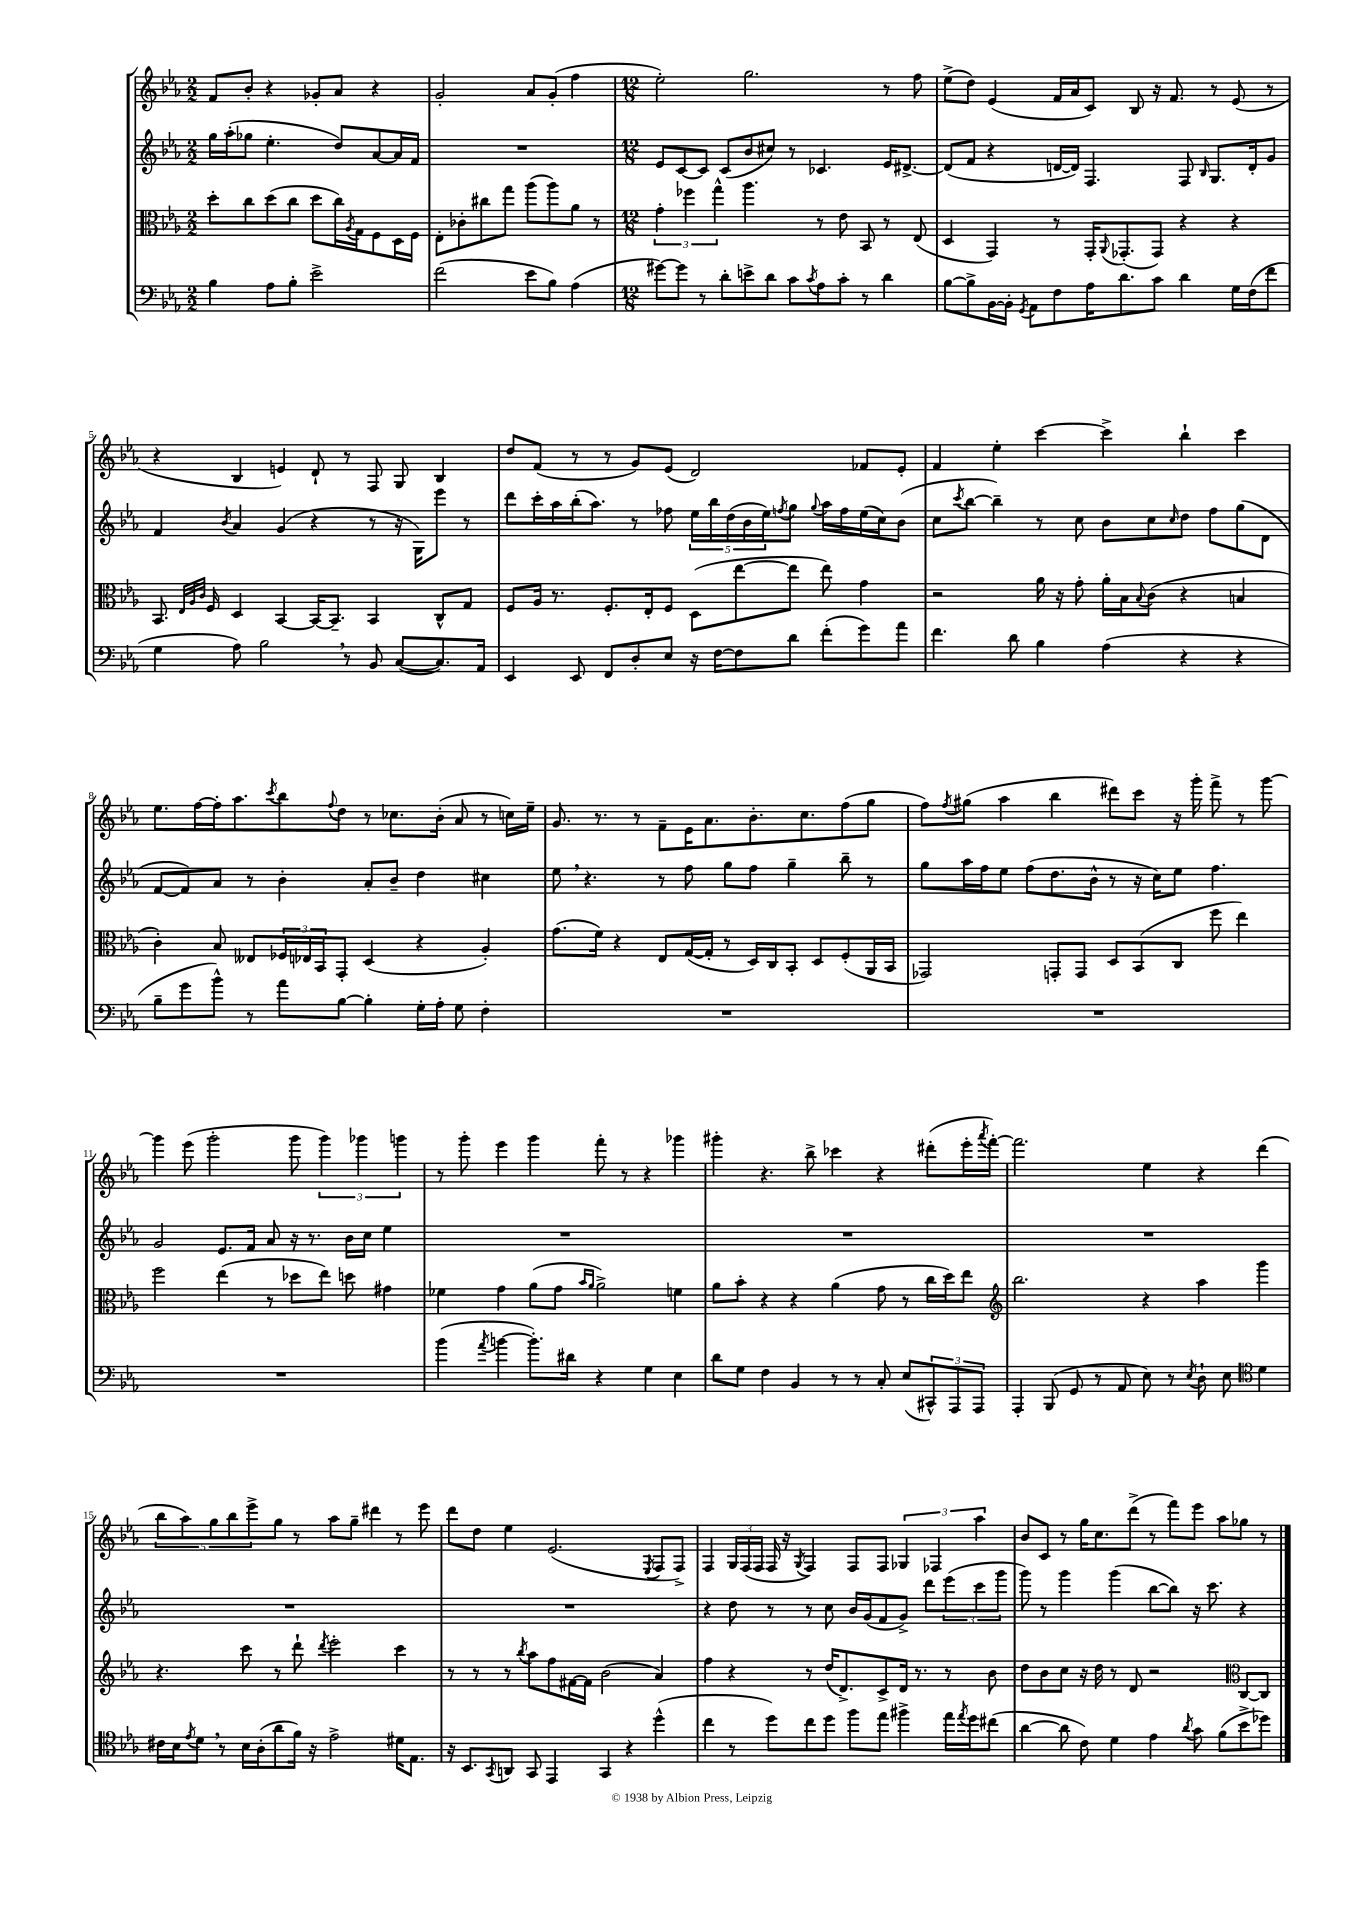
<<
\new StaffGroup <<
\new Staff = "s0" {
    \clef treble \key ees \major \numericTimeSignature \time 2/2
    f'8 bes'8-. r4 ges'8-. aes'8 r4 |
    g'2-. aes'8 g'8-.( f''4 |
    \numericTimeSignature \time 12/8 ees''2-.) g''2. r8 f''8 |
    ees''8->( d''8) ees'4( f'16 aes'16 c'8) bes8 r16 f'8. r8 ees'8( r8 |
    r4 bes4 e'4) d'8-! r8 f8 g8 bes4 |
    d''8 f'8( r8 r8 g'8) ees'8( d'2) fes'8 ees'8-. |
    f'4 ees''4-. c'''4~ c'''4-> bes''4-! c'''4 |
    ees''8. f''16~ f''16-. aes''8. \acciaccatura { c'''8 } bes''8 \appoggiatura { f''8 } d''8 r8 ces''8. bes'16-.( aes'8 r8 c''16) ees''16-- |
    g'8. r8. r8 f'8-- ees'16 aes'8. bes'8.-. c''8. f''8( g''8 |
    f''8) \acciaccatura { f''8 } gis''8( aes''4 bes''4 dis'''8) c'''8 r16 g'''16-. f'''8-> r8 g'''8~ |
    g'''4 ees'''8( g'''2-. g'''8 \tuplet 3/2 { g'''4) ges'''4 g'''4 } |
    r8 g'''8-. ees'''4 g'''4 f'''8-. r8 r4 ges'''4 |
    gis'''4-. r4. bes''8-> ces'''4 r4 dis'''8-.( ees'''16-. \acciaccatura { aes'''8 } f'''16~-.) |
    f'''2. ees''4 r4 d'''4( |
    \tuplet 5/4 { bes''8 aes''8) g''8 bes''8 ees'''8-> } g''8 r8 aes''8 g''8-- dis'''4 r8 ees'''8 |
    d'''8 d''8 ees''4 ees'2.( \acciaccatura { ees8 } f8 f8->) |
    f4 \tuplet 3/2 { g16 f16( f16 } f16 r16 \acciaccatura { g8 } f4) f8 f8 \tuplet 3/2 { ges4 fes4 aes''4 } |
    bes'8 c'8 r8 g''16 c''8. d'''8->( r8 f'''8) ees'''8 aes''8 ges''8 r8 \bar "|." |
}
\new Staff = "s1" {
    \clef treble \key ees \major \numericTimeSignature \time 2/2
    g''16 aes''16-.( ges''8 ees''4.-. d''8) aes'8~ aes'16 f'16 |
    R1 |
    \numericTimeSignature \time 12/8 ees'8 c'8~ c'8 c'8( bes'8 cis''8) r8 ces'4. ees'16 dis'8.~-> |
    dis'8( f'8 r4 d'16~ d'16) f4. f8 \grace { bes16 } g8. d'16-. g'8 |
    f'4 \acciaccatura { bes'8 } aes'4 g'4( r4 r8 r16 g16) ees'''8 r8 |
    d'''8 c'''16-. aes''16 bes''16-.( aes''8.) r8 fes''8 \tuplet 5/4 { ees''16 bes''16 d''16( bes'16 ees''16) } \acciaccatura { f''8 } g''8 \appoggiatura { g''8 } aes''16 f''16 ees''16( c''16) bes'8( |
    c''8 \acciaccatura { c'''8 } bes''8~ bes''4--) r8 c''8 bes'8 c''8 \grace { c''16 } d''8 f''8 g''8( d'8 |
    f'8~ f'8) aes'8 r8 bes'4-. aes'8-. bes'8-- d''4 cis''4 |
    ees''8 \breathe r4. r8 f''8 g''8 f''8 g''4-- bes''8-- r8 |
    g''8 aes''16 f''16 ees''8 f''8( d''8. bes'16-^ r8 r16 c''16) ees''8 f''4. |
    g'2 ees'8. f'16 aes'8 r16 r8. bes'16 c''16 ees''4 |
    R1. |
    R1. |
    R1. |
    R1. |
    R1. |
    r4 d''8 r8 r8 c''8 bes'16 g'16( f'8 g'8->) d'''8 \tuplet 3/2 { ees'''8( c'''8 g'''8 } |
    g'''8) r8 g'''4 g'''4( bes''8~ bes''8) r16 c'''8. r4 \bar "|." |
}
\new Staff = "s2" {
    \clef alto \key ees \major \numericTimeSignature \time 2/2
    d''8-. c''8 d''8( c''8 d''8 c''16) \acciaccatura { aes8 } g16 f8 d16 f16 |
    ees8-. ces'8-. cis''8 g''8 aes''8( aes''8) aes'8 r8 |
    \numericTimeSignature \time 12/8 \tuplet 3/2 { g'4-. fes''4 g''4-^ } aes''4. r8 ees'8 bes,8 r8 ees8( |
    d4 g,4) r8 g,16-. \appoggiatura { aes,8 } ges,8.-.( ges,8) r4 r4 |
    bes,8. \grace { ees32 aes32 c'32 } f16 d4 bes,4~ bes,16~ bes,8.-- bes,4 c8-^ g8 |
    f8 aes16 r8. f8.-. ees16-. f8 d8( ees''8~ ees''8 ees''8) g'4 |
    r2 aes'16 r16 g'8-. aes'16-. bes16 \appoggiatura { bes8 } c'8( r4 b4 |
    c'4-.) bes8 eeses8 \tuplet 3/2 { fes16 ees16 bes,16 } g,8-. d4( r4 aes4-.) |
    g'8.( f'16) r4 ees8 g16~( g16-. r8 d16) c16 bes,8-. d8 f8-.( aes,16 bes,16 |
    ges,2) g,8-. g,8 d8 bes,8( c8 f''8 ees''4) |
    f''2 ees''4( r8 des''8 ees''8) d''8 gis'4 |
    fes'4 g'4 aes'8( g'8 \grace { bes'16 aes'16 } aes'2->) f'4 |
    aes'8 bes'8-. r4 r4 aes'4( g'8 r8 c''16 d''16) ees''8 |
    \clef treble bes''2. r4 aes''4 g'''4 |
    r4. c'''8 r8 d'''8-! \acciaccatura { d'''8 } ees'''2-. c'''4 |
    r8 r8 r8 \acciaccatura { bes''8 } aes''8 f''8 fis'16~ fis'16 bes'2( aes'4) |
    f''4 r4 r8 d''16( d'8.->) c'8-> d'16 r8. r8 bes'8 |
    d''8 bes'8 c''8 r16 d''16 r8 d'8 r2 \clef alto c8~ c8 \bar "|." |
}
\new Staff = "s3" {
    \clef bass \key ees \major \numericTimeSignature \time 2/2
    bes4 aes8 bes8-. ees'2-> |
    f'2( ees'8 bes8) aes4( |
    \numericTimeSignature \time 12/8 gis'8~) gis'8 r8 d'8-. e'8-> d'8 c'8 \acciaccatura { c'8 } aes8 c'8-. r8 d'4 |
    bes8~ bes8-> bes,16~ bes,16-. \acciaccatura { g,8 } aes,8 f8 aes16 d'8. c'8 d'4 g16 f16( f'8 |
    g4 aes8) bes2 \breathe r8 bes,8 c8~( c8.) aes,16 |
    ees,4 ees,8 f,8 d8-. ees8 r16 f16~ f8 d'8 f'8-.( g'8) aes'8 |
    f'4. d'8 bes4 aes4( r4 r4 |
    bes8-- g'8 bes'8-^) r8 aes'8 bes8~ bes4-. g16-. aes16-. g8 f4-. |
    R1. |
    R1. |
    R1. |
    bes'4( \acciaccatura { aes'8 } b'4~ b'8.-.) dis'16 r4 g4 ees4 |
    d'8 g8 f4 bes,4 r8 r8 c8-. ees8( \tuplet 3/2 { cis,8-^) aes,,8 aes,,8 } |
    aes,,4-. bes,,8( g,8 r8 aes,8 ees8) r8 \acciaccatura { ees8 } d8-! ees8 \clef tenor d'4 |
    cis'16 bes16 \acciaccatura { ees'8 } d'8 \breathe r8 bes16 aes16-.( aes'8 f'16) r16 ees'2-> dis'16 ees8. |
    r16 bes,8. \acciaccatura { g,8 } a,8 g,8 ees,4 g,4 r4 d''4-^( |
    c''4 r8 d''8) c''8 d''8 f''8 ees''8 fis''4-> ees''16 \acciaccatura { ees''8 } d''16 cis''8( |
    aes'4~ aes'8 c'8) d'4 ees'4 \acciaccatura { aes'8 } g'8 f'8( bes'8-> des''8) \bar "|." |
}
>>
>>
